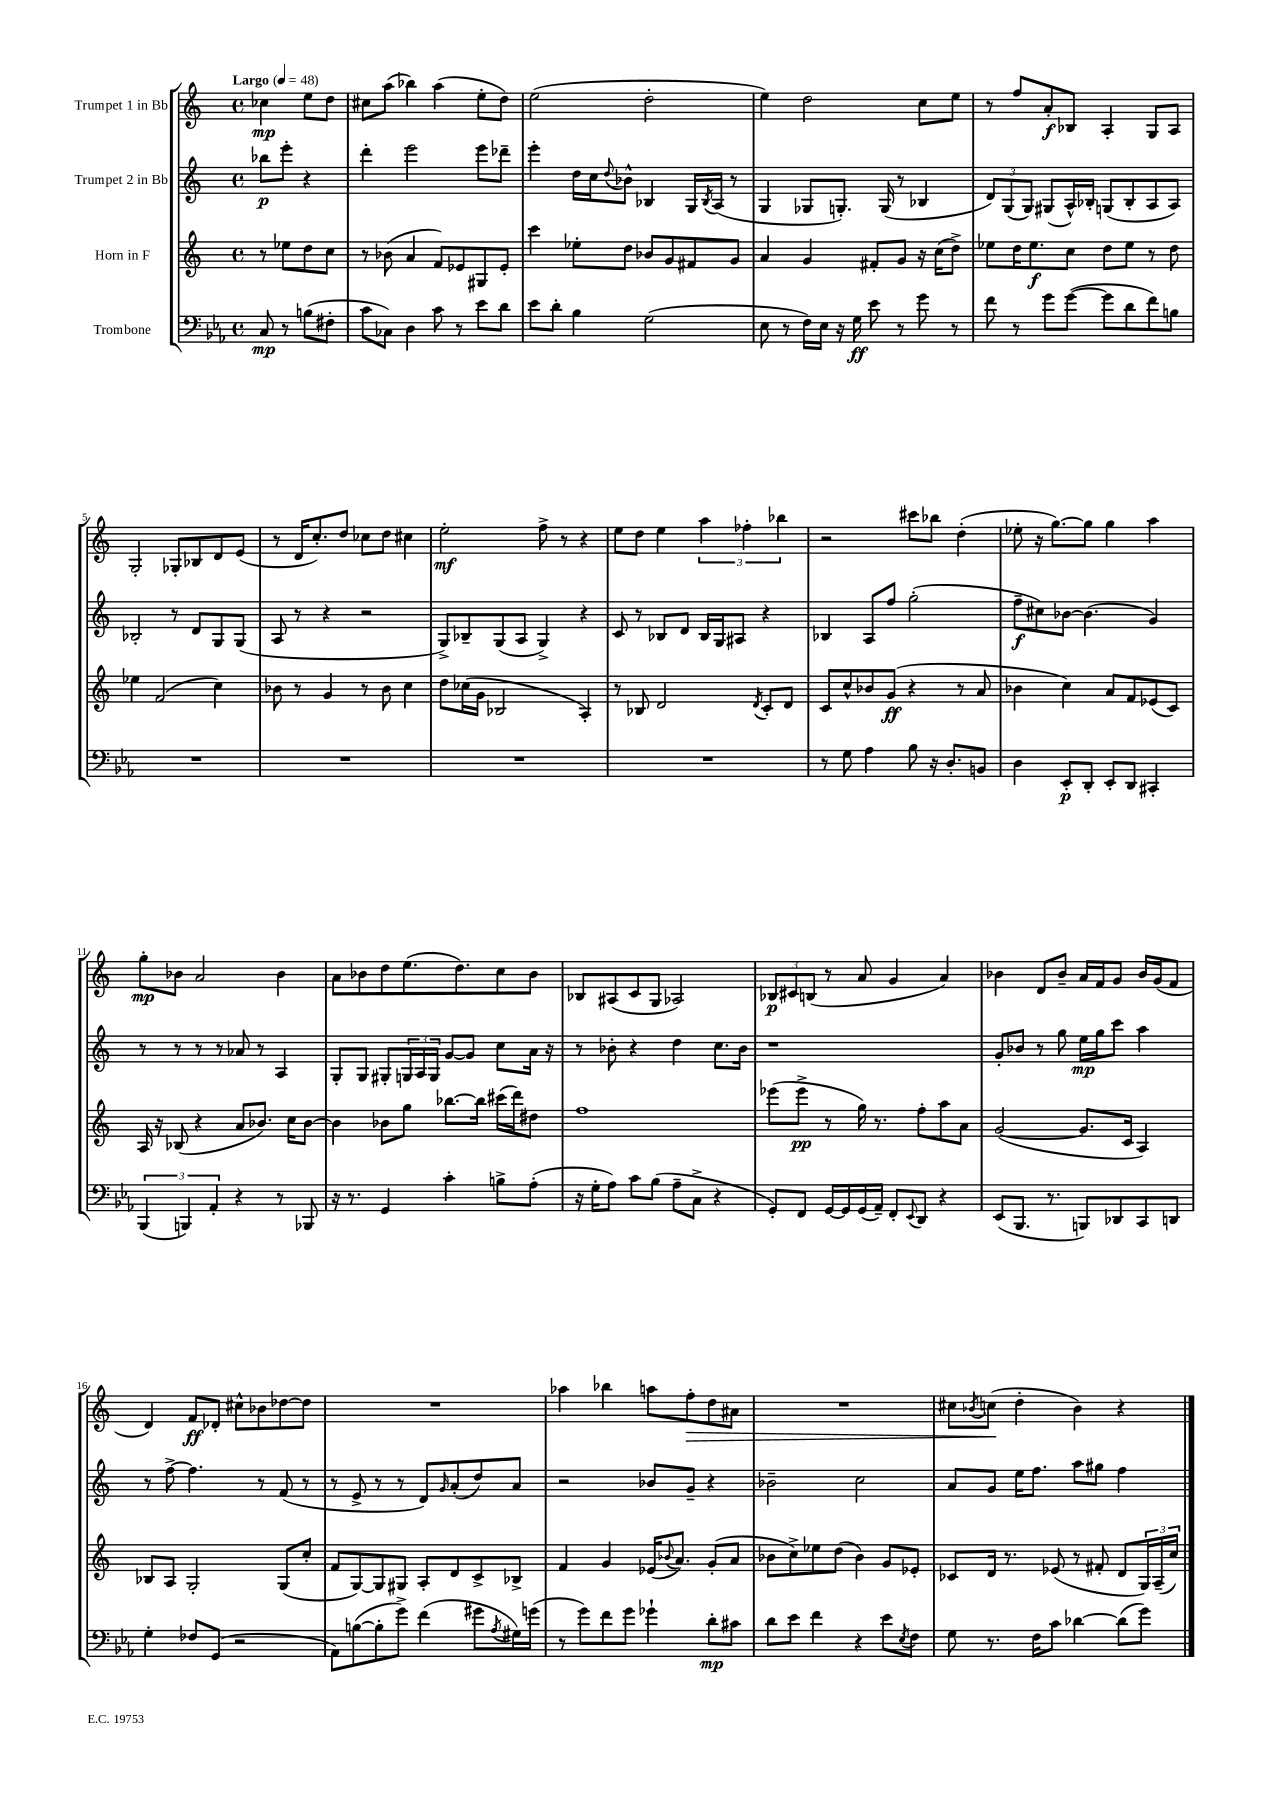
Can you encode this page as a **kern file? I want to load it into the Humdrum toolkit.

**kern	**dynam	**kern	**dynam	**kern	**dynam	**kern	**dynam
*part4	*part4	*part3	*part3	*part2	*part2	*part1	*part1
*staff4	*staff4	*staff3	*staff3	*staff2	*staff2	*staff1	*staff1
*I"Trombone	*	*I"Horn in F	*	*I"Trumpet 2 in Bb	*	*I"Trumpet 1 in Bb	*
*clefF4	*	*clefG2	*	*clefG2	*	*clefG2	*
*k[b-e-a-]	*	*k[]	*	*k[]	*	*k[]	*
*M4/4	*	*M4/4	*	*M4/4	*	*M4/4	*
*met(c)	*	*met(c)	*	*met(c)	*	*met(c)	*
*MM48	*	*MM48	*	*MM48	*	*MM48	*
=	=	=	=	=	=	=	=
!	!	!	!	!	!	!LO:TX:a:B:t=Largo	!
8C/	mp	8r	.	8bb-X\L	p	4cc-X\	mp
8r	.	8ee-X\L	.	8eee'\J	.	.	.
(8Bn\L	.	8dd\	.	4r	.	8ee\L	.
8F#X'\J	.	8cc\J	.	.	.	8dd\J	.
=1	=1	=1	=1	=1	=1	=1	=1
8c\L	.	8r	.	4ddd'\	.	8cc#X\L	.
8C-X\J)	.	(8b-X\	.	.	.	(8aa\J	.
4D\	.	4a/	.	2eee\	.	4bb-X\)	.
8c\	.	8f/L)	.	.	.	(4aa\	.
8r	.	8e-X/	.	.	.	.	.
8e-\L	.	8G#X/	.	8eee\L	.	8ee'\L	.
8d\J	.	8e-'/J	.	8ddd-X~\J	.	8dd\J)	.
=2	=2	=2	=2	=2	=2	=2	=2
8e-\L	.	4ccc\	.	4eee'\	.	(2ee\	.
8d'\J	.	.	.	.	.	.	.
4B-\	.	8ee-X'\L	.	16dd\LL	.	.	.
.	.	.	.	16cc\J	.	.	.
.	.	.	.	8qqdd/	.	.	.
.	.	8dd\J	.	8b-X^^\J	.	.	.
(2G\	.	8b-X/L	.	4B-X/	.	2dd'\	.
.	.	8g/	.	.	.	.	.
.	.	8f#X/	.	16G/LL	.	.	.
.	.	.	.	8qB-/	.	.	.
.	.	.	.	(16A/JJ	.	.	.
.	.	8g/J	.	8r	.	.	.
=3	=3	=3	=3	=3	=3	=3	=3
8E-\	.	4a/	.	4G/	.	4ee\)	.
8r	.	.	.	.	.	.	.
16F\LL)	.	4g/	.	8G-X/L	.	2dd\	.
16E-\JJ	.	.	.	.	.	.	.
16r	.	.	.	8.Gn'/J)	.	.	.
16G\	ff	.	.	.	.	.	.
8e-\	.	8f#X'/L	.	.	.	.	.
.	.	.	.	(16G/	.	.	.
8r	.	8g/J	.	8r	.	.	.
8g\	.	16r	.	4B-X/	.	8cc\L	.
.	.	(16cc\KL	.	.	.	.	.
8r	.	8dd^\J)	.	.	.	8ee\J	.
=4	=4	=4	=4	=4	=4	=4	=4
8f\	.	8ee-X\L	.	12d/L)	.	8r	.
.	.	.	.	(12G/	.	.	.
8r	.	16dd\K	.	.	.	8ff/L	.
.	.	.	.	12G/J)	.	.	.
.	.	8.ee-\	f	.	.	.	.
8g\L	.	.	.	(8G#X/L	.	8a'/	f
([8g\J	.	8cc\J	.	16A^^/L)	.	8B-X/J	.
.	.	.	.	16B-X'/JJ	.	.	.
8g\L]	.	8dd\L	.	(8Gn/L	.	4A'/	.
8d\	.	8ee-\J	.	8B-'/	.	.	.
8f\)	.	8r	.	8A/	.	8G/L	.
8Bn\J	.	8dd\	.	8A/J)	.	8A/J	.
!!LO:LB:g=z
=5	=5	=5	=5	=5	=5	=5	=5
1r	.	4ee-X\	.	2B-X'/	.	2G'/	.
.	.	(2f/	.	.	.	.	.
.	.	.	.	8r	.	8G-X'/L	.
.	.	.	.	8d/L	.	8B-X/	.
.	.	4cc\)	.	8G/	.	8d/	.
.	.	.	.	(8G/J	.	(8e/J	.
=6	=6	=6	=6	=6	=6	=6	=6
1r	.	8b-X\	.	8A/	.	8r	.
.	.	8r	.	8r	.	16d/KL	.
.	.	.	.	.	.	8.cc'/)	.
.	.	4g/	.	4r	.	.	.
.	.	.	.	.	.	8dd/J	.
.	.	8r	.	2r	.	8cc-X\L	.
.	.	8b-\	.	.	.	8dd\J	.
.	.	4cc\	.	.	.	4cc#X\	.
=7	=7	=7	=7	=7	=7	=7	=7
1r	.	8dd\L	.	8G^/L)	.	2ee'\	mf
.	.	(16cc-X\L	.	8B-X~/	.	.	.
.	.	16g\JJ	.	.	.	.	.
.	.	2B-X/	.	(8G/	.	.	.
.	.	.	.	8A/J	.	.	.
.	.	.	.	4G^/)	.	8ff^\	.
.	.	.	.	.	.	8r	.
.	.	4A'/)	.	4r	.	4r	.
=8	=8	=8	=8	=8	=8	=8	=8
1r	.	8r	.	8c/	.	8ee\L	.
.	.	8B-X/	.	8r	.	8dd\J	.
.	.	2d/	.	8B-X/L	.	4ee\	.
.	.	.	.	8d/J	.	.	.
.	.	.	.	16B-/LL	.	6aa\	.
.	.	.	.	16G/J	.	.	.
.	.	.	.	8A#X/J	.	.	.
.	.	.	.	.	.	6ff-X'\	.
.	.	8qd/	.	.	.	.	.
.	.	8c'/L	.	4r	.	.	.
.	.	.	.	.	.	6bb-X\	.
.	.	8d/J	.	.	.	.	.
=9	=9	=9	=9	=9	=9	=9	=9
8r	.	8c/L	.	4B-X/	.	2r	.
8G\	.	8cc^^/	.	.	.	.	.
4A-\	.	8b-X/	.	8A/L	.	.	.
.	.	(8g/J	ff	8ff/J	.	.	.
8B-\	.	4r	.	(2gg'\	.	8ccc#X\L	.
16r	.	.	.	.	.	8bb-X\J	.
8.D'/L	.	.	.	.	.	.	.
.	.	8r	.	.	.	(4dd'\	.
8BBn/J	.	8a/	.	.	.	.	.
=10	=10	=10	=10	=10	=10	=10	=10
4D\	.	4b-X\	.	8ff~\L	f	8ee-X'\	.
.	.	.	.	8cc#X\)	.	16r	.
.	.	.	.	.	.	[8.gg\L)	.
8EE-'/L	p	4cc\)	.	[8b-X\J	.	.	.
8DD'/J	.	.	.	(4.b-\]	.	8gg\J]	.
8EE-'/L	.	8a/L	.	.	.	4gg\	.
8DD/J	.	8f/	.	.	.	.	.
4CC#X'/	.	(8e-X/	.	4g/)	.	4aa\	.
.	.	8c/J)	.	.	.	.	.
!!LO:LB:g=z
=11	=11	=11	=11	=11	=11	=11	=11
(6BBB-/	.	16A/	.	8r	.	8gg'\L	mp
.	.	16r	.	.	.	.	.
.	.	(8B-X/	.	8r	.	8b-X\J	.
6BBBn/)	.	.	.	.	.	.	.
.	.	4r	.	8r	.	2a/	.
6AA-'/	.	.	.	.	.	.	.
.	.	.	.	8r	.	.	.
4r	.	8a/L	.	8a-X/	.	.	.
.	.	8.b-X/J)	.	8r	.	.	.
8r	.	.	.	4A/	.	4b-\	.
.	.	16cc\KL	.	.	.	.	.
8BBB-X/	.	[8b-\J	.	.	.	.	.
=12	=12	=12	=12	=12	=12	=12	=12
16r	.	4b-\]	.	8G'/L	.	8a\L	.
8.r	.	.	.	.	.	.	.
.	.	.	.	8G/J	.	8b-X\	.
4GG/	.	8b-X\L	.	8G#X'/L	.	8dd\	.
.	.	8gg\J	.	24Gn/L	.	(8.ee\	.
.	.	.	.	24A/	.	.	.
.	.	.	.	24G/JJ	.	.	.
4c'\	.	[8.bb-X\L	.	[8g/L	.	.	.
.	.	.	.	.	.	8.dd\)	.
.	.	.	.	8g/J]	.	.	.
.	.	16bb-\Jk]	.	.	.	.	.
8Bn^\L	.	(16ccc#X\LL	.	8cc\L	.	8cc\	.
.	.	16ddd\J)	.	.	.	.	.
(8A-'\J	.	8dd#X\J	.	16a\Jk	.	8b-\J	.
.	.	.	.	16r	.	.	.
=13	=13	=13	=13	=13	=13	=13	=13
16r	.	1ff	.	8r	.	8B-X/L	.
16G'\KL	.	.	.	.	.	.	.
8A-\J)	.	.	.	8b-X'\	.	(8A#X/	.
8c\L	.	.	.	4r	.	8c/	.
(8B-\J	.	.	.	.	.	8G/J	.
8A-~\L	.	.	.	4dd\	.	2A-X/)	.
8C^\J	.	.	.	.	.	.	.
4r	.	.	.	8.cc\L	.	.	.
.	.	.	.	16b-\Jk	.	.	.
=14	=14	=14	=14	=14	=14	=14	=14
8GG'/L)	.	(8eee-X\L	.	1r	.	12B-X/L	p
.	.	.	.	.	.	12c#X/	.
8FF/J	.	8eee-^\J	pp	.	.	.	.
.	.	.	.	.	.	(12Bn/J	.
[16GG/LL	.	8r	.	.	.	8r	.
16GG/]	.	.	.	.	.	.	.
(16GG/	.	16gg\)	.	.	.	8a/	.
16AA-~/JJ)	.	8.r	.	.	.	.	.
8FF'/L	.	.	.	.	.	4g/	.
8qqEE-/	.	.	.	.	.	.	.
8DD/J	.	8ff'\L	.	.	.	.	.
4r	.	8aa\	.	.	.	4a/)	.
.	.	8a\J	.	.	.	.	.
=15	=15	=15	=15	=15	=15	=15	=15
(8EE-/L	.	([2g/	.	8g'/L	.	4b-X\	.
8.BBB-/J	.	.	.	8b-X/J	.	.	.
.	.	.	.	8r	.	8d/L	.
8.r	.	.	.	.	.	.	.
.	.	.	.	8gg\	.	8b-~/J	.
8BBBn/L)	.	8.g/L]	.	16ee\LL	mp	16a/LL	.
.	.	.	.	16gg\J	.	16f/J	.
8DD-X/	.	.	.	8ccc\J	.	8g/J	.
.	.	16c/Jk	.	.	.	.	.
8CC/	.	4A/)	.	4aa\	.	16b-/LL	.
.	.	.	.	.	.	(16g/J	.
8DDn/J	.	.	.	.	.	8f/J	.
!!LO:LB:g=z
=16	=16	=16	=16	=16	=16	=16	=16
4G'\	.	8B-X/L	.	8r	.	4d/)	.
.	.	8A/J	.	[8ff^\	.	.	.
8F-X/L	.	2G'/	.	4.ff\]	.	8f/L	ff
(8GG/J	.	.	.	.	.	8d-X'/J	.
2r	.	.	.	.	.	8cc#X^^\L	.
.	.	.	.	8r	.	8b-X\	.
.	.	(8G/L	.	(8f/	.	[8dd-X\	.
.	.	8cc'/J	.	8r	.	8dd-\J]	.
=17	=17	=17	=17	=17	=17	=17	=17
8AA-\L)	.	8f/L	.	8r	.	1r	.
([8Bn\	.	[8G/)	.	8e^/	.	.	.
8B'\]	.	8G/]	.	8r	.	.	.
8g^\J)	.	8G#X/J	.	8r	.	.	.
(4f\	.	8A'/L	.	8d/L)	.	.	.
.	.	.	.	16qqg/	.	.	.
.	.	8d/	.	(8a'/	.	.	.
8g#X\L	.	8c^/	.	8dd/)	.	.	.
8qA-/	.	.	.	.	.	.	.
16G#X\L)	.	8B-X^/J	.	8a/J	.	.	.
(16gn\JJ	.	.	.	.	.	.	.
=18	=18	=18	=18	=18	=18	=18	=18
8r	.	4f/	.	2r	.	4aa-X\	.
8g\L)	.	.	.	.	.	.	.
8f\	.	4g/	.	.	.	4bb-X\	.
8g\J	.	.	.	.	.	.	.
4g-X`\	.	(16e-X/KL	.	8b-X/L	.	8aan\L	.
.	.	8qqb-X/	.	.	.	.	.
.	.	8.a/J)	.	.	.	.	.
!	!	!	!	!	!	!	!LO:HP:b
.	.	.	.	8g~/J	.	8ff'\	>
8d'\L	mp	(8g'/L	.	4r	.	8dd\	.
8c#X\J	.	8a/J	.	.	.	8a#X\J	.
=19	=19	=19	=19	=19	=19	=19	=19
8d\L	.	8b-X\L	.	2b-X~\	.	1r	.
8e-\J	.	8cc^\)	.	.	.	.	.
4f\	.	8ee-X\	.	.	.	.	.
.	.	(8dd\J	.	.	.	.	.
4r	.	4b-\)	.	2cc\	.	.	.
8e-\L	.	8g/L	.	.	.	.	.
8qE-/	.	.	.	.	.	.	.
8F\J	.	8e-X'/J	.	.	.	.	.
=20	=20	=20	=20	=20	=20	=20	=20
8G\	.	8c-X/L	.	8a/L	.	8cc#X\L	.
.	.	.	.	.	.	8qb-X/	.
8.r	.	16d/Jk	.	8g/J	.	(8ccn\J	.
.	.	8.r	.	.	.	.	.
.	.	.	.	16ee\KL	.	4dd'\	]
16F\KL	.	.	.	8.ff\J	.	.	.
8c\J	.	(8e-X/	.	.	.	.	.
[4d-X\	.	8r	.	8aa\L	.	4b-\)	.
.	.	8f#X'/	.	8gg#X\J	.	.	.
(8d-\L]	.	8d/L	.	4ff\	.	4r	.
8g\J)	.	24G/L)	.	.	.	.	.
.	.	(24A~/	.	.	.	.	.
.	.	24cc/JJ)	.	.	.	.	.
==	==	==	==	==	==	==	==
*-	*-	*-	*-	*-	*-	*-	*-
